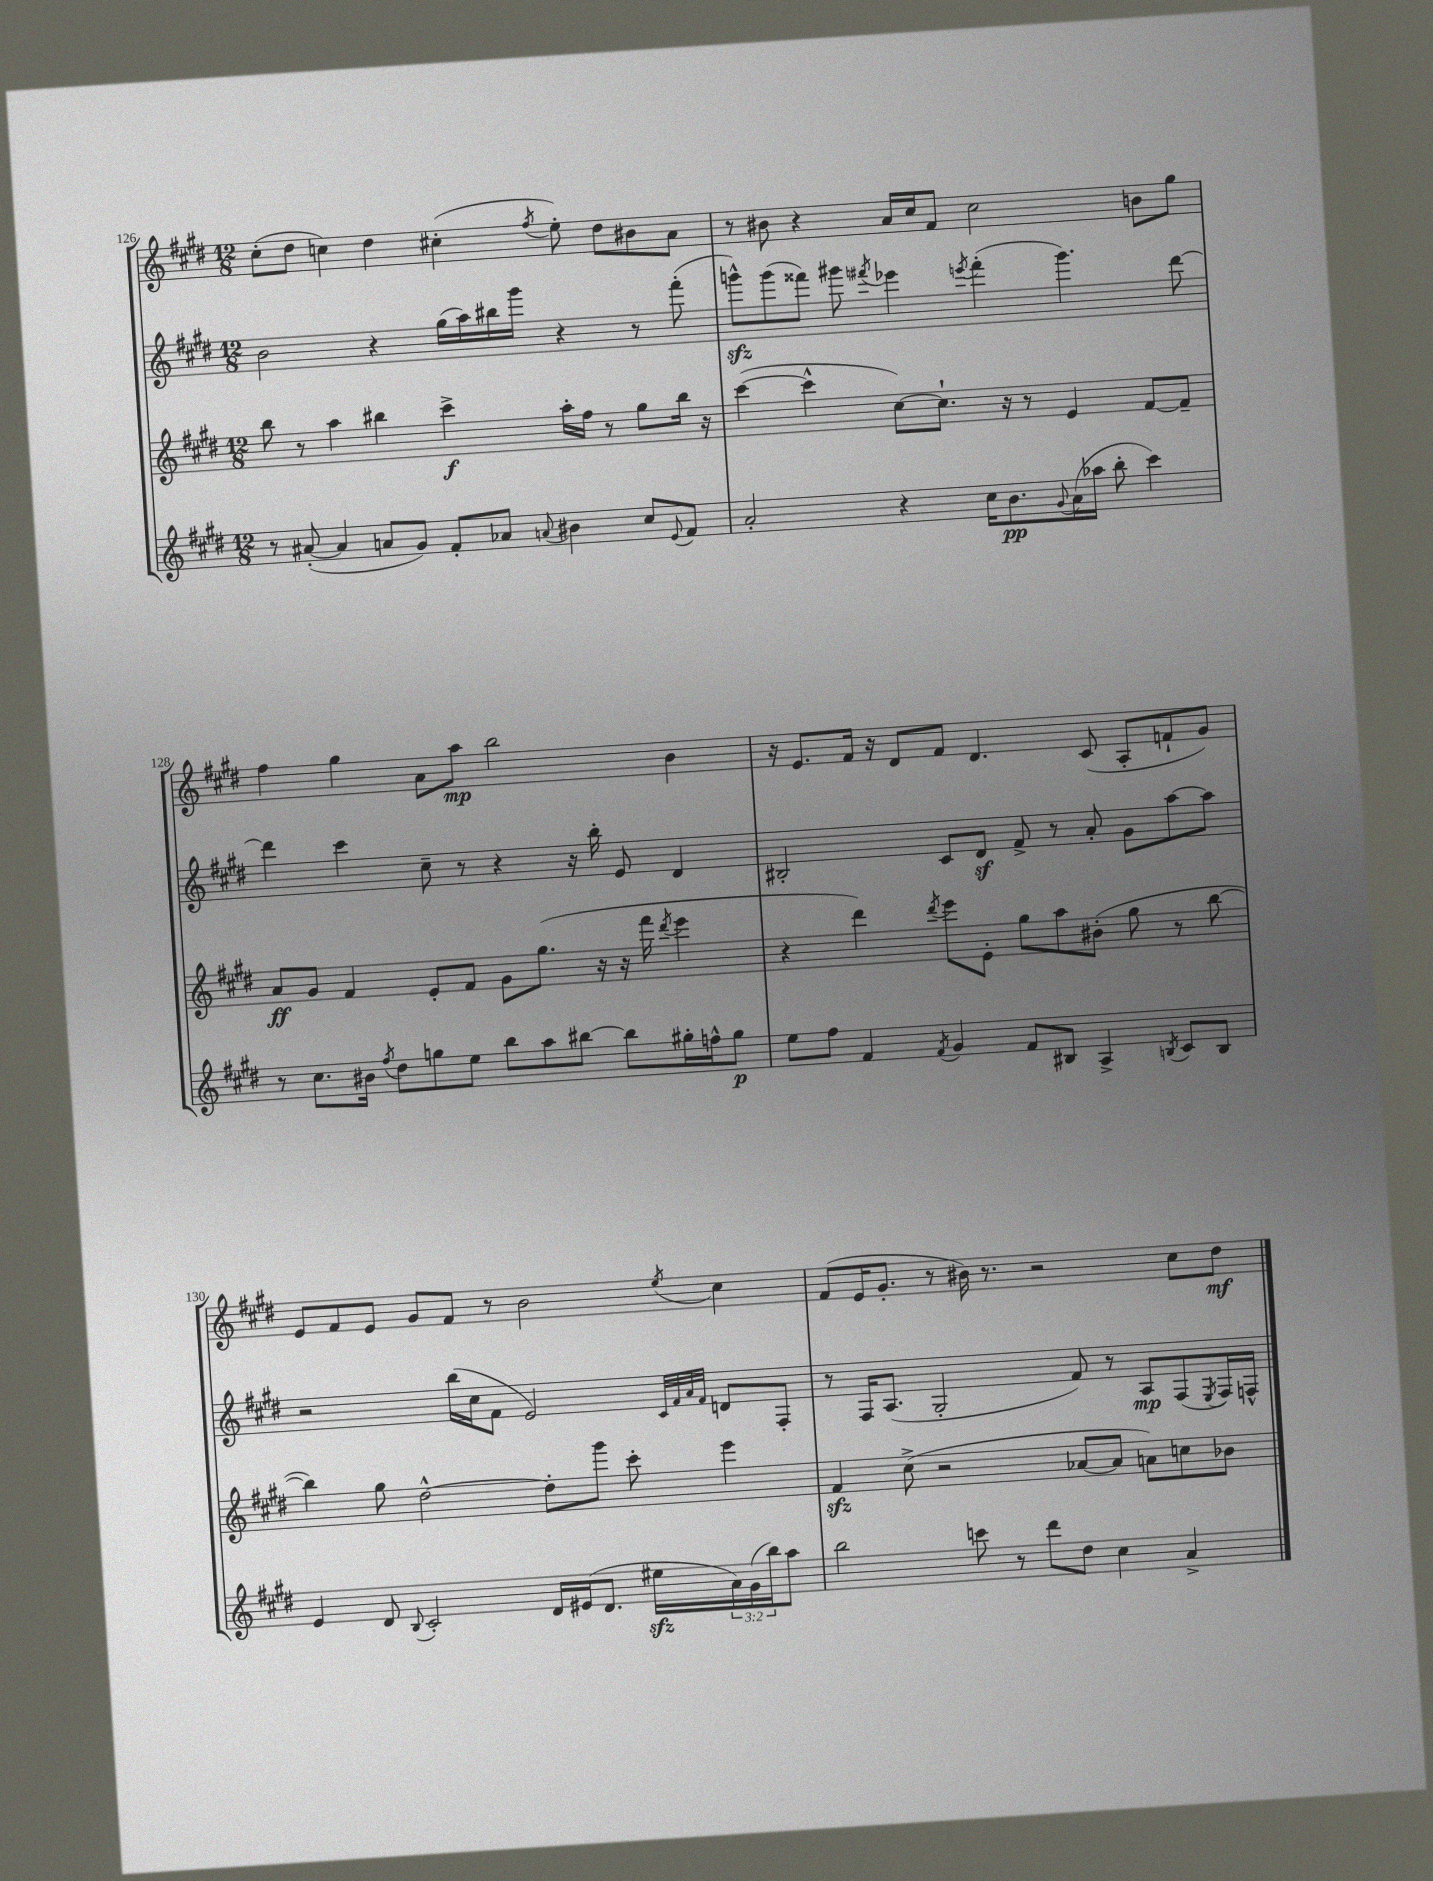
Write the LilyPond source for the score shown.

<<
\new StaffGroup <<
\new Staff = "s0" {
    \clef treble \key e \major \numericTimeSignature \time 12/8
    cis''8-.( dis''8 c''4) dis''4 cis''4-.( \acciaccatura { fis''8 } e''8-.) dis''8 bis'8 a'8 |
    r8 bis'8 r4 a'16 cis''16 fis'8 cis''2 b'8 gis''8 |
    fis''4 gis''4 a'8 a''8\mp b''2 b'4 |
    r16 e'8. fis'16 r16 dis'8 fis'8 dis'4. cis'8( a8-. f'8-! gis'8) |
    e'8 fis'8 e'8 gis'8 fis'8 r8 b'2 \acciaccatura { e''8 } cis''4 |
    fis'8( e'16 gis'8.-. r8 bis'16) r8. r2 cis''8 dis''8\mf \bar "|." |
}
\new Staff = "s1" {
    \clef treble \key e \major \numericTimeSignature \time 12/8
    b'2 r4 gis''16( a''16) bis''16 gis'''16 r4 r8 fis'''8-.( |
    g'''8-^\sfz) g'''8( fisis'''8) gis'''8 \acciaccatura { fis'''8 } ees'''4 \acciaccatura { e'''8 } fis'''4-.( gis'''4.) dis'''8~ |
    dis'''4 cis'''4 cis''8-- r8 r4 r16 b''16-. e'8 dis'4 |
    bis2-. cis'8 dis'8\sf fis'8-> r8 a'8-. gis'8 a''8~ a''8 |
    r2 b''16( cis''16 fis'8 e'2) \grace { cis'32 fis'32 a'32 fis'32 } d'8 fis8-. |
    r8 fis16 a8.( gis2-. fis'8) r8 a8\mp fis8( \acciaccatura { e8 } fis16) f16-^ \bar "|." |
}
\new Staff = "s2" {
    \clef treble \key e \major \numericTimeSignature \time 12/8
    b''8 r8 a''4 bis''4 cis'''4->\f a''16-. fis''16 r8 gis''8 bis''16 r16 |
    cis'''4~( cis'''4-^ cis''8~) cis''8.-! r16 r8 e'4 fis'8~ fis'8-- |
    a'8\ff gis'8 fis'4 e'8-. fis'8 gis'8 gis''8.( r16 r16 fis'''16 \acciaccatura { dis'''8 } e'''4 |
    r4 dis'''4) \acciaccatura { dis'''8 } e'''8 e'8-. gis''8 a''8 bis'8-.( gis''8 r8 b''8~ |
    b''4) gis''8 dis''2~-^ dis''8-. gis'''8 cis'''8-. e'''4 |
    fis'4\sfz cis''8->( r2 aes'8~ aes'8 a'8) c''8 bes'8 \bar "|." |
}
\new Staff = "s3" {
    \clef treble \key e \major \numericTimeSignature \time 12/8 \override Staff.TupletNumber.text = #tuplet-number::calc-fraction-text
    r8 ais'8~-.( ais'4 a'8 gis'8) fis'8-. aes'8 \appoggiatura { a'8 } bis'4 cis''8 \appoggiatura { e'8 } fis'8 |
    a'2-. r4 cis''16 b'8.\pp \appoggiatura { gis'8 } a'16( aes''16 b''8-. cis'''4) |
    r8 cis''8. bis'16 \acciaccatura { fis''8 } dis''8 g''8 e''8 b''8 a''8 bis''8~ bis''8 gis''16-. f''16-^ gis''8\p |
    e''8 fis''8 fis'4 \acciaccatura { fis'8 } gis'4 fis'8 bis8 a4-> \acciaccatura { b8 } cis'8 b8 |
    e'4 dis'8 \appoggiatura { b8 } cis'2-. dis'16 eis'16( dis'8. eis''16\sfz \tuplet 3/2 { a'16) gis'16( b''16) } a''8 |
    b''2 c'''8 r8 dis'''8 dis''8 cis''4 a'4-> \bar "|." |
}
>>
>>
\layout { \context { \Score currentBarNumber = #126 } }
